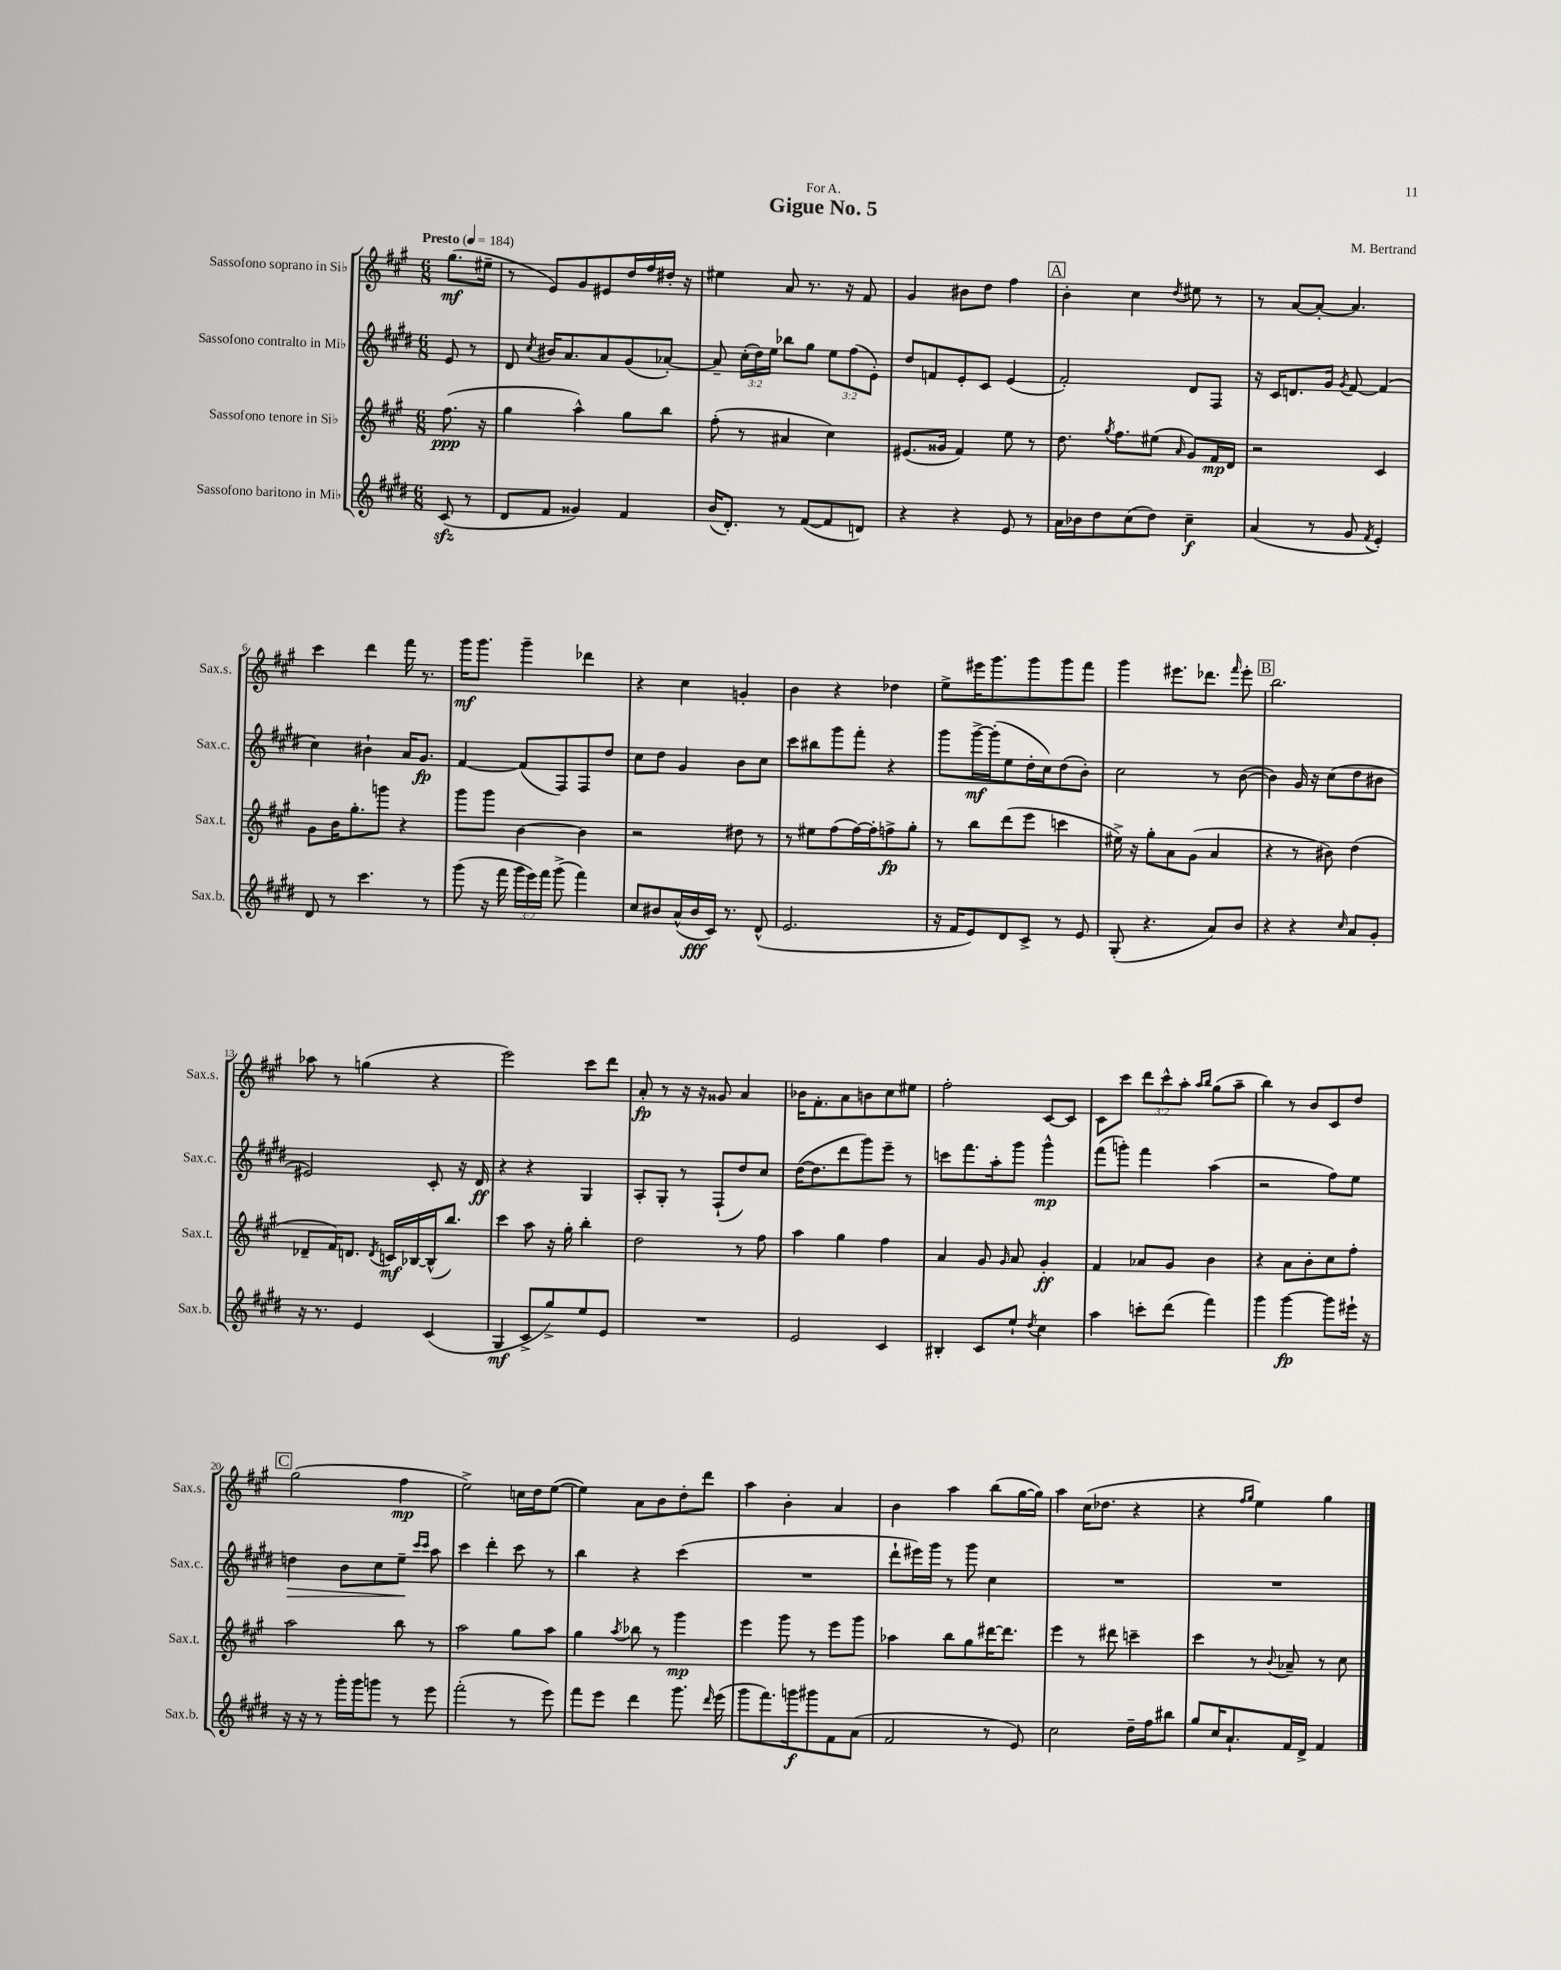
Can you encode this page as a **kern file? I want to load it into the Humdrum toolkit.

**kern	**dynam	**kern	**dynam	**kern	**dynam	**kern	**dynam
*part4	*part4	*part3	*part3	*part2	*part2	*part1	*part1
*staff4	*staff4	*staff3	*staff3	*staff2	*staff2	*staff1	*staff1
*I"Sassofono baritono in Mi♭	*	*I"Sassofono tenore in Si♭	*	*I"Sassofono contralto in Mi♭	*	*I"Sassofono soprano in Si♭	*
*I'Sax.b.	*	*I'Sax.t.	*	*I'Sax.c.	*	*I'Sax.s.	*
*clefG2	*	*clefG2	*	*clefG2	*	*clefG2	*
*k[f#c#g#d#]	*	*k[f#c#g#]	*	*k[f#c#g#d#]	*	*k[f#c#g#]	*
*M6/8	*	*M6/8	*	*M6/8	*	*M6/8	*
*MM184	*	*MM184	*	*MM184	*	*MM184	*
=	=	=	=	=	=	=	=
!	!	!	!	!	!	!LO:TX:a:B:t=Presto	!
(8c#zz/	.	(8.ff#\	ppp	8e/	.	(8.gg#\L	mf
8r	.	.	.	8r	.	.	.
.	.	16r	.	.	.	16ee#X~\Jk	.
=1	=1	=1	=1	=1	=1	=1	=1
8d#/L	.	4gg#\	.	8d#/	.	8r	.
.	.	.	.	8qcc#/	.	.	.
8f#/J	.	.	.	16b#X/KL	.	8e/L)	.
.	.	.	.	8.a/	.	.	.
4g##X/)	.	4aa^^\)	.	.	.	8g#/	.
.	.	.	.	8a/	.	8e#X/	.
4f#/	.	8gg#\L	.	(8g#/	.	16dd/L	.
.	.	.	.	.	.	16ff#/	.
.	.	8bb\J	.	[8a-X'/J)	.	16dd#X'/JJ	.
.	.	.	.	.	.	16r	.
=2	=2	=2	=2	=2	=2	=2	=2
(16b/KL	.	(8ff#'\	.	8a-~/]	.	4ee#X\	.
8.d#'/J)	.	.	.	.	.	.	.
.	.	8r	.	(24cc#'\LL	.	.	.
.	.	.	.	24dd#\)	.	.	.
.	.	.	.	24ee\JJ	.	.	.
8r	.	4a#X/	.	8bb-X\L	.	8a/	.
([8f#/L	.	.	.	8gg#\J	.	8.r	.
8f#/]	.	4cc#\)	.	12ee\L	.	.	.
.	.	.	.	.	.	16r	.
.	.	.	.	(12ff#\	.	.	.
8dn/J)	.	.	.	.	.	8f#/	.
.	.	.	.	12e'\J)	.	.	.
=3	=3	=3	=3	=3	=3	=3	=3
4r	.	(8.e#X/L	.	8dd#/L	.	4g#/	.
.	.	.	.	8fn/	.	.	.
.	.	16g##X/Jk	.	.	.	.	.
4r	.	4f#/)	.	8e'/	.	8b#X\L	.
.	.	.	.	8c#/J	.	8dd\J	.
8e/	.	8ee\	.	(4e/	.	4ff#\	.
8r	.	8r	.	.	.	.	.
!!LO:REH:place=s1:t=A
=4	=4	=4	=4	=4	=4	=4	=4
16a\LL	.	8.dd\	.	2f#'/)	.	4b'\	.
16b-X\J	.	.	.	.	.	.	.
8dd#\	.	.	.	.	.	.	.
.	.	8qgg#/	.	.	.	.	.
.	.	8.ff#\L	.	.	.	.	.
(8cc#\	.	.	.	.	.	4cc#\	.
8dd#\J)	.	(8ee#X\J	.	.	.	.	.
.	.	16qqa/	.	.	.	8qdd/	.
4cc#~\	f	8g#/L)	.	8d#/L	.	8ee#X\	.
.	.	16f#/L	mp	8F#/J	.	8r	.
.	.	16d/JJ	.	.	.	.	.
=5	=5	=5	=5	=5	=5	=5	=5
(4a/	.	2r	.	16r	.	8r	.
.	.	.	.	16c#/KL	.	.	.
.	.	.	.	8.dn/	.	[8a/L	.
8r	.	.	.	.	.	8a'/J_	.
.	.	.	.	16g#/Jk	.	.	.
.	.	.	.	8qg#/	.	.	.
8g#/	.	.	.	[8f#/	.	4.a/]	.
8qf#/	.	.	.	.	.	.	.
4e'/)	.	4c#/	.	(4f#/]	.	.	.
!!LO:LB:g=z
=6	=6	=6	=6	=6	=6	=6	=6
8d#/	.	8g#\L	.	4cc#\)	.	4ccc#\	.
8r	.	16b\K	.	.	.	.	.
.	.	8.gg#'\	.	.	.	.	.
4.ccc#\	.	.	.	4b#X`\	.	4ddd\	.
.	.	8gggn\J	.	.	.	.	.
.	.	4r	.	16a/KL	.	16fff#\	.
.	.	.	.	8.g#/J	fp	8.r	.
8r	.	.	.	.	.	.	.
=7	=7	=7	=7	=7	=7	=7	=7
(8ggg#\	.	8ggg#\L	.	[4f#/	.	16ggg#\KL	mf
.	.	.	.	.	.	8.ggg#\J	.
16r	.	8ggg#\J	.	.	.	.	.
16fff#\	.	.	.	.	.	.	.
24ggg#\LL	.	[4b\	.	(8f#/L]	.	4ggg#~\	.
24eee\)	.	.	.	.	.	.	.
24fff#\JJ	.	.	.	.	.	.	.
(8ggg#^\	.	.	.	8F#/)	.	.	.
4fff#\)	.	4b\]	.	8F#/	.	4ddd-X\	.
.	.	.	.	8dd#/J	.	.	.
=8	=8	=8	=8	=8	=8	=8	=8
8cc#/L	.	2r	.	8cc#\L	.	4r	.
8b#X/	.	.	.	8dd#\J	.	.	.
(16a^^/L	.	.	.	4g#/	.	4cc#\	.
16b#/	fff	.	.	.	.	.	.
16c#/JJ)	.	.	.	.	.	.	.
8.r	.	.	.	.	.	.	.
.	.	8dd#X\	.	8b\L	.	4gn'/	.
(8d#^^/	.	8r	.	8cc#\J	.	.	.
=9	=9	=9	=9	=9	=9	=9	=9
2.e/	.	8r	.	8ccc#\L	.	4b\	.
.	.	8ee#X\L	.	8bb#X\	.	.	.
.	.	(8ff#\	.	8ggg#\	.	4r	.
.	.	[16ff#\L)	.	8fff#'\J	.	.	.
.	.	16ff#'\J]	.	.	.	.	.
.	.	8ffn^\	fp	4r	.	4dd-X\	.
.	.	8gg#'\J	.	.	.	.	.
=10	=10	=10	=10	=10	=10	=10	=10
16r	.	8r	.	8ggg#\L	.	8ee^\L	.
16f#/KL	.	.	.	.	.	.	.
8e/)	.	8bb\L	.	[16ggg#^\L	mf	16eee#X\K	.
.	.	.	.	(16ggg#'\J]	.	8.ggg#\	.
8d#/	.	(8ddd\	.	8ee\	.	.	.
8c#^/J	.	8eee\J	.	16dd#'\L	.	8ggg#\	.
.	.	.	.	16cc#\J)	.	.	.
8r	.	4cccn\	.	(8dd#\	.	8ggg#\	.
8e/	.	.	.	8b'\J)	.	8fff#\J	.
=11	=11	=11	=11	=11	=11	=11	=11
(8G#'/	.	16ee#X^\)	.	2cc#\	.	4ggg#\	.
.	.	16r	.	.	.	.	.
4.r	.	8gg#'\L	.	.	.	.	.
.	.	8a\	.	.	.	8.eee#X\L	.
.	.	(8g#\J	.	.	.	.	.
.	.	.	.	.	.	8.ddd-X\J	.
8a/L)	.	4a/	.	8r	.	.	.
.	.	.	.	.	.	16qqfff#/	.
8b/J	.	.	.	([8b\	.	8eee#'\	.
!!LO:REH:place=s1:t=B
=12	=12	=12	=12	=12	=12	=12	=12
4r	.	4r	.	4b\])	.	2.bb\	.
4r	.	8r	.	16g#/	.	.	.
.	.	.	.	16r	.	.	.
.	.	8b#X\)	.	(8cc#\L	.	.	.
16qqcc#/	.	.	.	.	.	.	.
8a/L	.	(4dd\	.	8dd#\	.	.	.
8g#'/J	.	.	.	8b#X\J	.	.	.
!!LO:LB:g=z
=13	=13	=13	=13	=13	=13	=13	=13
16r	.	8d-X~/L	.	2e#X/)	.	8aa-X\	.
8.r	.	.	.	.	.	.	.
.	.	16f#/K)	.	.	.	8r	.
.	.	8.dn/J	.	.	.	.	.
4e/	.	.	.	.	.	(4ggn\	.
.	.	8qd/	.	.	.	.	.
.	.	16cn/LL	mf	.	.	.	.
.	.	[16B-X/	.	.	.	.	.
(4c#/	.	(16B-^^/J]	.	8c#'/	.	4r	.
.	.	8.bb/J)	.	.	.	.	.
.	.	.	.	16r	.	.	.
.	.	.	.	16d#/	ff	.	.
=14	=14	=14	=14	=14	=14	=14	=14
4G#/	mf	4ccc#\	.	4r	.	2eee\)	.
8c#^/L	.	8aa\	.	4r	.	.	.
8gg#^/)	.	16r	.	.	.	.	.
.	.	16gg#'\	.	.	.	.	.
8ee/	.	4bb'\	.	4G#/	.	8ccc#\L	.
8e/J	.	.	.	.	.	8ddd\J	.
=15	=15	=15	=15	=15	=15	=15	=15
2.r	.	2dd\	.	8A'/L	.	8a'/	fp
.	.	.	.	8G#'/J	.	8r	.
.	.	.	.	8r	.	16r	.
.	.	.	.	.	.	16r	.
.	.	.	.	(8F#`/L	.	8g##X/	.
.	.	8r	.	8dd#/)	.	4a/	.
.	.	8ff#\	.	8cc#/J	.	.	.
=16	=16	=16	=16	=16	=16	=16	=16
2e/	.	4aa\	.	([16dd#\KL	.	16b-X\KL	.
.	.	.	.	8.dd#\]	.	8.f#'\	.
.	.	4gg#\	.	8ddd#\	.	8a\	.
.	.	.	.	8ggg#\)	.	8bn\	.
4c#/	.	4ff#\	.	8eee~\J	.	8cc#\	.
.	.	.	.	8r	.	8ee#X\J	.
=17	=17	=17	=17	=17	=17	=17	=17
4B#X'/	.	4a/	.	8cccn\L	.	2ff#'\	.
.	.	.	.	8.fff#\	.	.	.
8c#/L	.	8g#/	.	.	.	.	.
.	.	.	.	16aa'\k	.	.	.
.	.	16qqg#/	.	.	.	.	.
8ee`/J	.	8a/	.	8ggg#\J	.	.	.
8qdd#/	.	.	.	.	.	.	.
4cc#\	.	4g#'/	ff	4ggg#^^\	mp	[8c#/L	.
.	.	.	.	.	.	8c#/J]	.
=18	=18	=18	=18	=18	=18	=18	=18
4aa\	.	4f#/	.	(8fff#\L	.	8c#\L	.
.	.	.	.	8gggn'\J)	.	8ccc#\J	.
8cccn'\L	.	8a-X/L	.	4fff#\	.	12ddd\L	.
.	.	.	.	.	.	12ccc#^^\	.
(8ddd#\J	.	8g#/J	.	.	.	.	.
.	.	.	.	.	.	12aa'\J	.
.	.	.	.	.	.	16qqaa/LL	.
.	.	.	.	.	.	16qqbb/JJ	.
4fff#\)	.	4b\	.	(4aa\	.	(8gg#\L	.
.	.	.	.	.	.	8aa~\J	.
=19	=19	=19	=19	=19	=19	=19	=19
4ggg#\	.	4r	.	2r	.	4bb\)	.
[4ggg#\	fp	8a\L	.	.	.	8r	.
.	.	8b'\	.	.	.	8b/L	.
8ggg#\L]	.	8cc#\	.	8ff#\L)	.	8c#/	.
16eee#X`\Jk	.	8ff#'\J	.	8ee\J	.	8dd/J	.
16r	.	.	.	.	.	.	.
!!LO:LB:g=z
!!LO:REH:place=s1:t=C
=20	=20	=20	=20	=20	=20	=20	=20
!	!	!	!	!	!LO:HP:b	!	!
16r	.	2aa\	.	4ddn\	>	(2gg#\	.
16r	.	.	.	.	.	.	.
8r	.	.	.	.	.	.	.
16ggg#'\LL	.	.	.	8b\L	.	.	.
16ggg#\J	.	.	.	.	.	.	.
8gggn\J	.	.	.	8cc#\	.	.	.
8r	.	8bb\	.	8ee~\J	.	4ff#\	mp
.	.	.	.	16qqccc#/LL	.	.	.
.	.	.	.	16qqccc#/JJ	.	.	.
8eee\	.	8r	.	8aa\	]	.	.
=21	=21	=21	=21	=21	=21	=21	=21
(2fff#'\	.	2aa\	.	4ccc#\	.	2ee^\)	.
.	.	.	.	4ddd#'\	.	.	.
8r	.	8gg#\L	.	8ccc#\	.	16ccn\LL	.
.	.	.	.	.	.	16dd\J	.
8eee\)	.	8aa\J	.	8r	.	([8ee\J	.
=22	=22	=22	=22	=22	=22	=22	=22
8fff#\L	.	4gg#\	.	4bb\	.	4ee\])	.
8eee\J	.	.	.	.	.	.	.
.	.	8qaa/	.	.	.	.	.
4ddd#\	.	8bb-X\	.	4r	.	8a\L	.
.	.	8r	.	.	.	8b\	.
8.ggg#\	.	4ggg#\	mp	(4ccc#\	.	8dd'\	.
.	.	.	.	.	.	8ddd\J	.
16qqddd#/	.	.	.	.	.	.	.
(16eee\	.	.	.	.	.	.	.
=23	=23	=23	=23	=23	=23	=23	=23
8ggg#\L	.	4eee\	.	2.r	.	4aa\	.
8.fff#\)	.	.	.	.	.	.	.
.	.	8ggg#\	.	.	.	4b'\	.
16gggn\k	f	.	.	.	.	.	.
8ggg#X\	.	8r	.	.	.	.	.
8f#\	.	8eee\L	.	.	.	4a/	.
(8a\J	.	8ggg#\J	.	.	.	.	.
=24	=24	=24	=24	=24	=24	=24	=24
2f#/	.	4aa-X\	.	8ddd#`\L	.	4b\	.
.	.	.	.	16eee#X\L)	.	.	.
.	.	.	.	16ggg#\JJ	.	.	.
.	.	8bb\L	.	8r	.	4aa\	.
.	.	8gg#\	.	8ggg#\	.	.	.
8r	.	[16ddd#X\K	.	4cc#\	.	(8bb\L	.
.	.	8.ddd#\J]	.	.	.	.	.
8e/)	.	.	.	.	.	[16gg#\L	.
.	.	.	.	.	.	16gg#\JJ])	.
=25	=25	=25	=25	=25	=25	=25	=25
2cc#\	.	4eee\	.	2.r	.	4aa\	.
.	.	8r	.	.	.	(16cc#\KL	.
.	.	.	.	.	.	8.dd-X\J	.
.	.	8ddd#X\	.	.	.	.	.
16dd#~\LL	.	4cccn~\	.	.	.	4r	.
16ff#\J	.	.	.	.	.	.	.
8bb#X\J	.	.	.	.	.	.	.
=26	=26	=26	=26	=26	=26	=26	=26
8gg#/L	.	4ccc#\	.	2.r	.	4r	.
16cc#/K	.	.	.	.	.	.	.
8.a`/	.	.	.	.	.	.	.
.	.	.	.	.	.	16qqff#/LL	.
.	.	.	.	.	.	16qqgg#/JJ	.
.	.	8r	.	.	.	4ee\)	.
.	.	8qqb/	.	.	.	.	.
16f#/L	.	8a-X~/	.	.	.	.	.
16d#^/JJ	.	.	.	.	.	.	.
4f#/	.	8r	.	.	.	4gg#\	.
.	.	8cc#\	.	.	.	.	.
==	==	==	==	==	==	==	==
*-	*-	*-	*-	*-	*-	*-	*-
